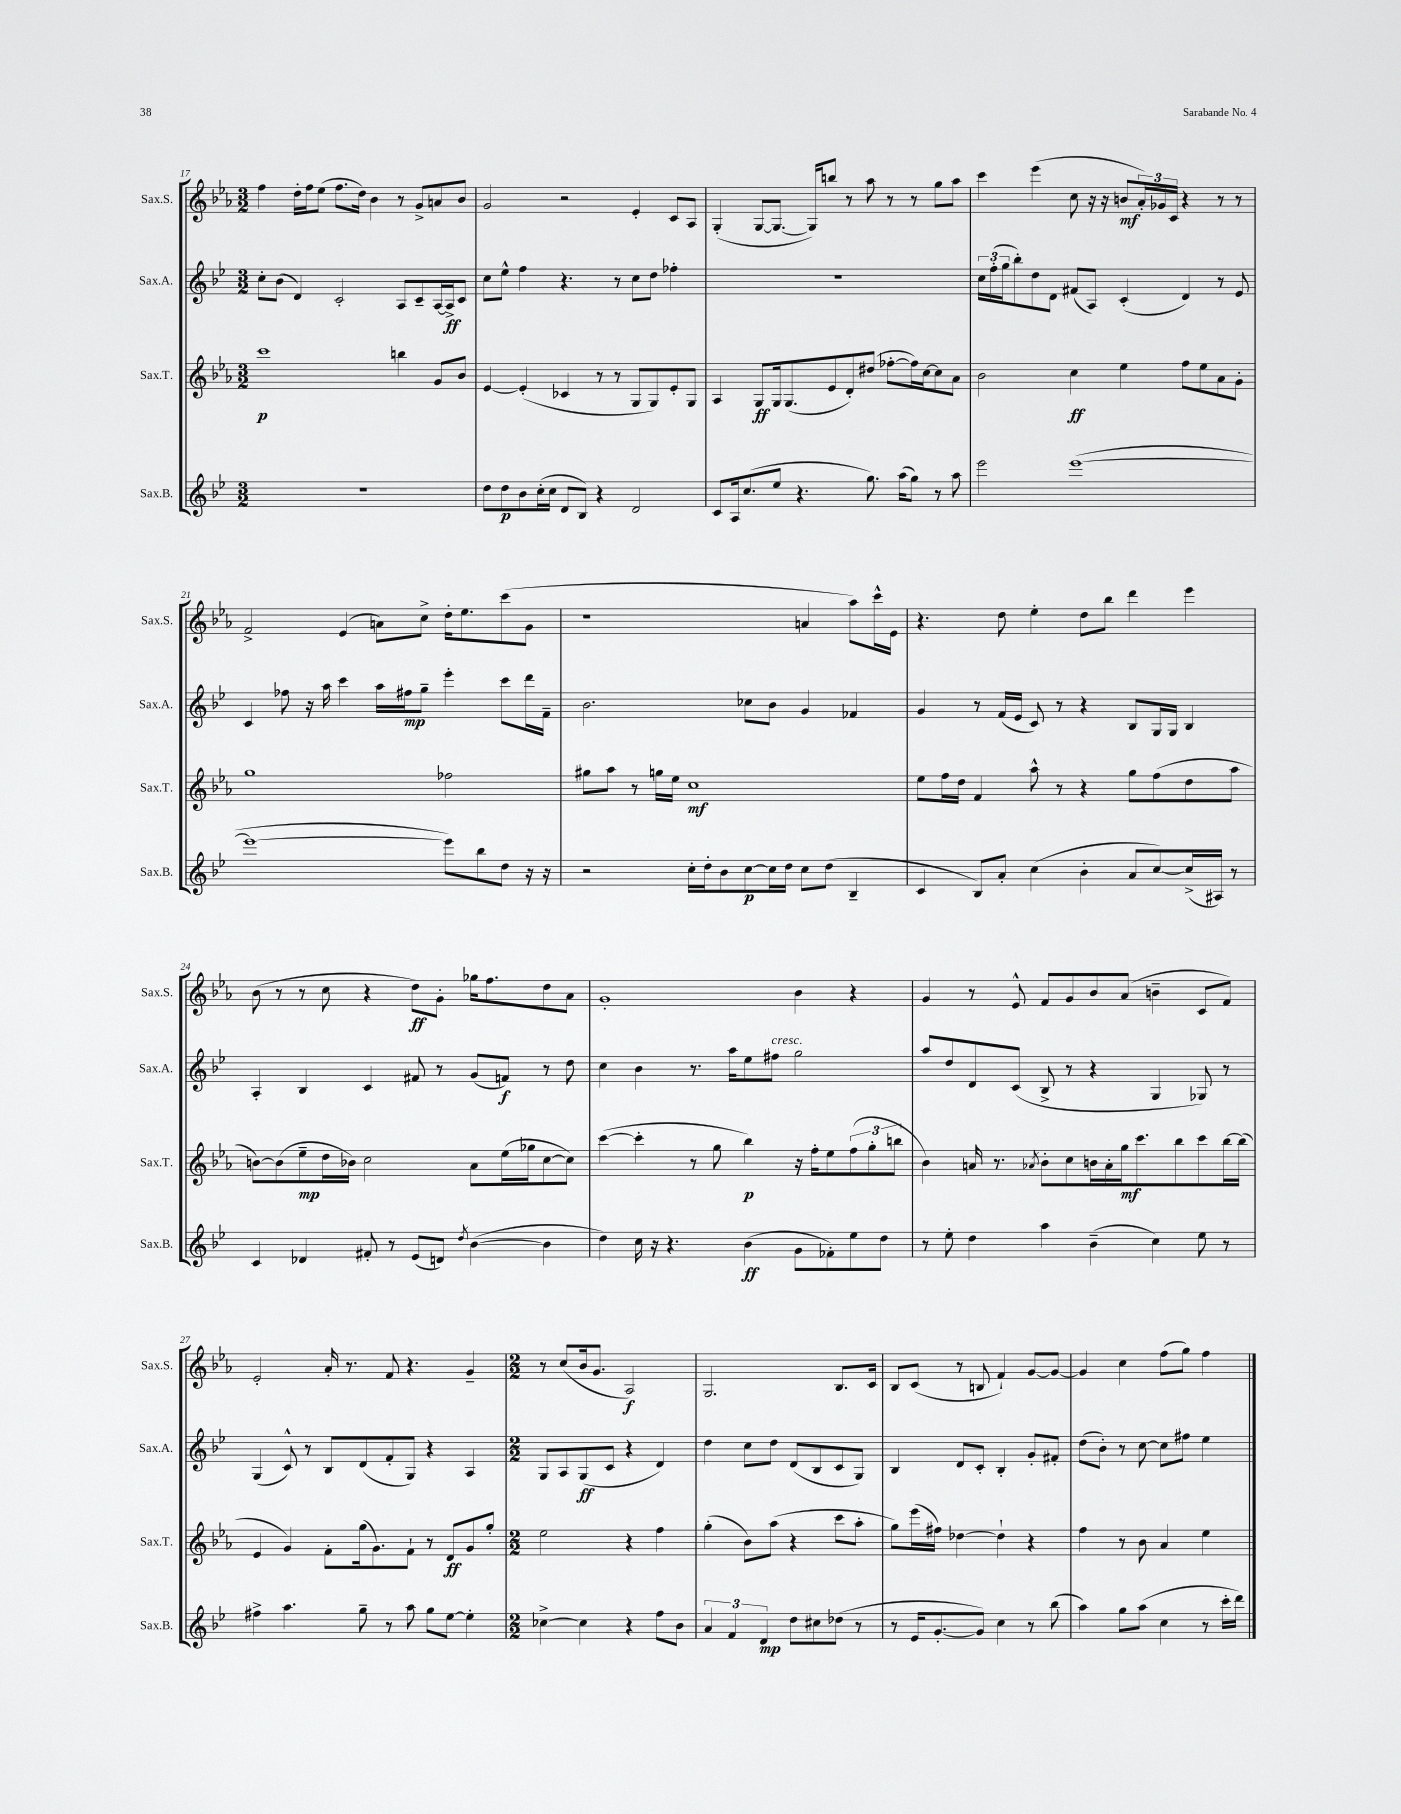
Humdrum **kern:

**kern	**kern	**kern	**kern
*staff4	*staff3	*staff2	*staff1
*clefG2	*clefG2	*clefG2	*clefG2
*k[b-e-]	*k[b-e-a-]	*k[b-e-]	*k[b-e-a-]
*M3/2	*M3/2	*M3/2	*M3/2
1.r	1ccc	8cc'	4ff
.	.	(8b-	.
.	.	4d)	16dd'
.	.	.	16ff
.	.	.	(8ee-
.	.	2c'	8.ff
.	.	.	16dd)
.	.	.	4b-
.	4bb	8A	8r
.	.	8c~	8g^
.	8g	[16A	8a
.	.	16A^]	.
.	8b-	8c	8b-
=	=	=	=
8dd	[4e-	8cc	2g
8dd	.	8ee-^^	.
8b-	(4e-']	4ff	.
(16cc'	.	.	.
16cc	.	.	.
8d	4c-	4.r	2r
8B-)	.	.	.
4r	8r	.	.
.	8r	8r	.
2d	8G	8cc	4e-'
.	8G)	8dd	.
.	8e-'	4ff-'	8c
.	8G	.	8A-
=	=	=	=
8c	4A-	1.r	(4G'
16A	.	.	.
(8.cc	.	.	.
.	8G	.	[8G
8ee-	16G	.	8.G_
.	(8.G	.	.
4.r	.	.	.
.	.	.	16G])
.	8e-	.	8bb
.	8d')	.	8r
8.gg)	(8dd#	.	8aa-
.	[8ff-'	.	8r
(16aa	.	.	.
8gg)	16ff-])	.	8r
.	[16cc	.	.
8r	8cc]	.	8gg
8aa	8a-	.	8aa-
=	=	=	=
2eee-	2b-	24cc	4ccc
.	.	(24ff'	.
.	.	24gg	.
.	.	8bb-')	.
.	.	8dd	(4eee-
.	.	8d	.
([1eee-	4cc	(8f#	8cc
.	.	8A)	16r
.	.	.	16r
.	4ee-	(4c'	8b
.	.	.	24a-')
.	.	.	24g-
.	.	.	24c
.	8ff	4d)	4r
.	8ee-	.	.
.	8a-	8r	8r
.	8g'	8e-	8r
=	=	=	=
1eee-_	1gg	4c	2f^
.	.	8ff-	.
.	.	16r	.
.	.	16aa	.
.	.	4ccc	(4e-
.	.	16aa	8a)
.	.	16ff#	.
.	.	8gg~	8cc^
8eee-])	2ff-	4eee-'	16dd'
.	.	.	8.ee-
8bb-	.	.	.
8dd	.	8ccc	(8ccc
16r	.	16ddd	8g
16r	.	16f~	.
=	=	=	=
2r	8gg#	2.b-	1r
.	8aa-	.	.
.	8r	.	.
.	16gg	.	.
.	16ee-	.	.
16cc'	1cc	.	.
16dd'	.	.	.
8b-	.	.	.
[8cc	.	8cc-	.
16cc]	.	8b-	.
16dd	.	.	.
8cc	.	4g	4a
(8dd	.	.	.
4B-~	.	4f-	8aa-)
.	.	.	16ccc^^
.	.	.	16e-
=	=	=	=
4c	8ee-	4g	4.r
.	16ff	.	.
.	16dd	.	.
8B-)	4f	8r	.
8a'	.	(16f	8dd
.	.	16e-	.
(4cc	8aa-^^	8c)	4ee-'
.	8r	8r	.
4b-'	4r	4r	8dd
.	.	.	8bb-
8a	8gg	8B-	4ddd
[8cc)	(8ff	16G	.
.	.	16G	.
(16cc^]	8dd	4B-	4eee-
16A#)	.	.	.
8r	8aa-	.	.
=	=	=	=
4c	[8b)	4A'	(8b-
.	(8b]	.	8r
4d-	8ee-~	4B-	8r
.	16dd	.	8cc
.	16b-)	.	.
8f#'	2cc	4c	4r
8r	.	.	.
(8e-	.	8f#	8dd)
8d)	.	8r	8g'
8qdd	.	.	.
([4b-	8a-	(8g	16gg-
.	.	.	8.ff
.	(16ee-	8f)	.
.	16gg-	.	.
4b-]	[8cc	8r	8dd
.	8cc])	8dd	8a-
=	=	=	=
4dd)	([4ccc	4cc	1g'
16cc	4ccc']	4b-	.
16r	.	.	.
4.r	.	.	.
.	8r	8.r	.
.	8gg	.	.
.	.	16aa	.
(4b-	4bb-)	8ee-	.
.	.	8ff#	.
8g	16r	2gg	4b-
.	16ff'	.	.
8f-')	8ee-	.	.
8ee-	(12ff	.	4r
.	12gg'	.	.
8dd	.	.	.
.	12bb	.	.
=	=	=	=
8r	4b-)	8aa	4g
8ee-'	.	8dd	.
4dd	16a	8d	8r
.	8.r	.	.
.	.	(8c	8e-^^
.	8qa-	.	.
4aa	8b-'	8B-^	8f
.	8cc	8r	8g
(4b-~	16b	4r	8b-
.	16a-'	.	.
.	16gg	.	(8a-
.	8.ccc	.	.
4cc)	.	4G	4b~
.	8bb-	.	.
8ee-	8ccc	8G-)	8c
8r	[16bb-	8r	8f)
.	(16bb-]	.	.
=	=	=	=
4ff#^	4e-	(4G	2e-'
4.aa	4g)	8c^^)	.
.	.	8r	.
.	8f'	8B-	16a-'
.	.	.	8.r
8gg~	(16gg	(8d	.
.	8.g)	.	.
8r	.	8f'	8f
8aa	8f`	8G)	4.r
8gg	8r	4r	.
[8ee-	8d	.	.
4ee-']	8g	4A	4g~
.	8gg'	.	.
=	=	=	=
*M2/2	*M2/2	*M2/2	*M2/2
[4cc-^	2ee-	8G	8r
.	.	8A	(8cc
4cc-]	.	(8G	16b-
.	.	.	8.g
.	.	8c	.
4r	4r	4r	2A-)
8ff	4ff	4d)	.
8b-	.	.	.
=	=	=	=
6a	(4gg'	4dd	2.G
6f	.	.	.
.	8b-)	8cc	.
6d	.	.	.
.	(8aa-	8dd	.
8dd	4r	(8d	.
8cc#	.	8B-	.
(8dd-	8ccc	8c	8.B-
8r	8aa-'	8G)	.
.	.	.	16c
=	=	=	=
8r	8gg)	4B-	8B-
16e-	(16eee-	.	(8c
[8.g'	16ff#)	.	.
.	[4dd-	8d	8r
8g])	.	8c'	8B
4cc	4dd-`]	4B-'	4f`)
8r	4r	8g'	[8g
(8bb-	.	8f#'	8g_
=	=	=	=
4aa)	4ff	(8dd	4g]
.	.	8b-')	.
8gg	8r	8r	4cc
(8aa	8b-	[8cc	.
4cc	4a-	8cc]	(8ff
.	.	8ff#	8gg)
8r	4ee-	4ee-	4ff
16ccc'	.	.	.
16ddd)	.	.	.
==	==	==	==
*-	*-	*-	*-
